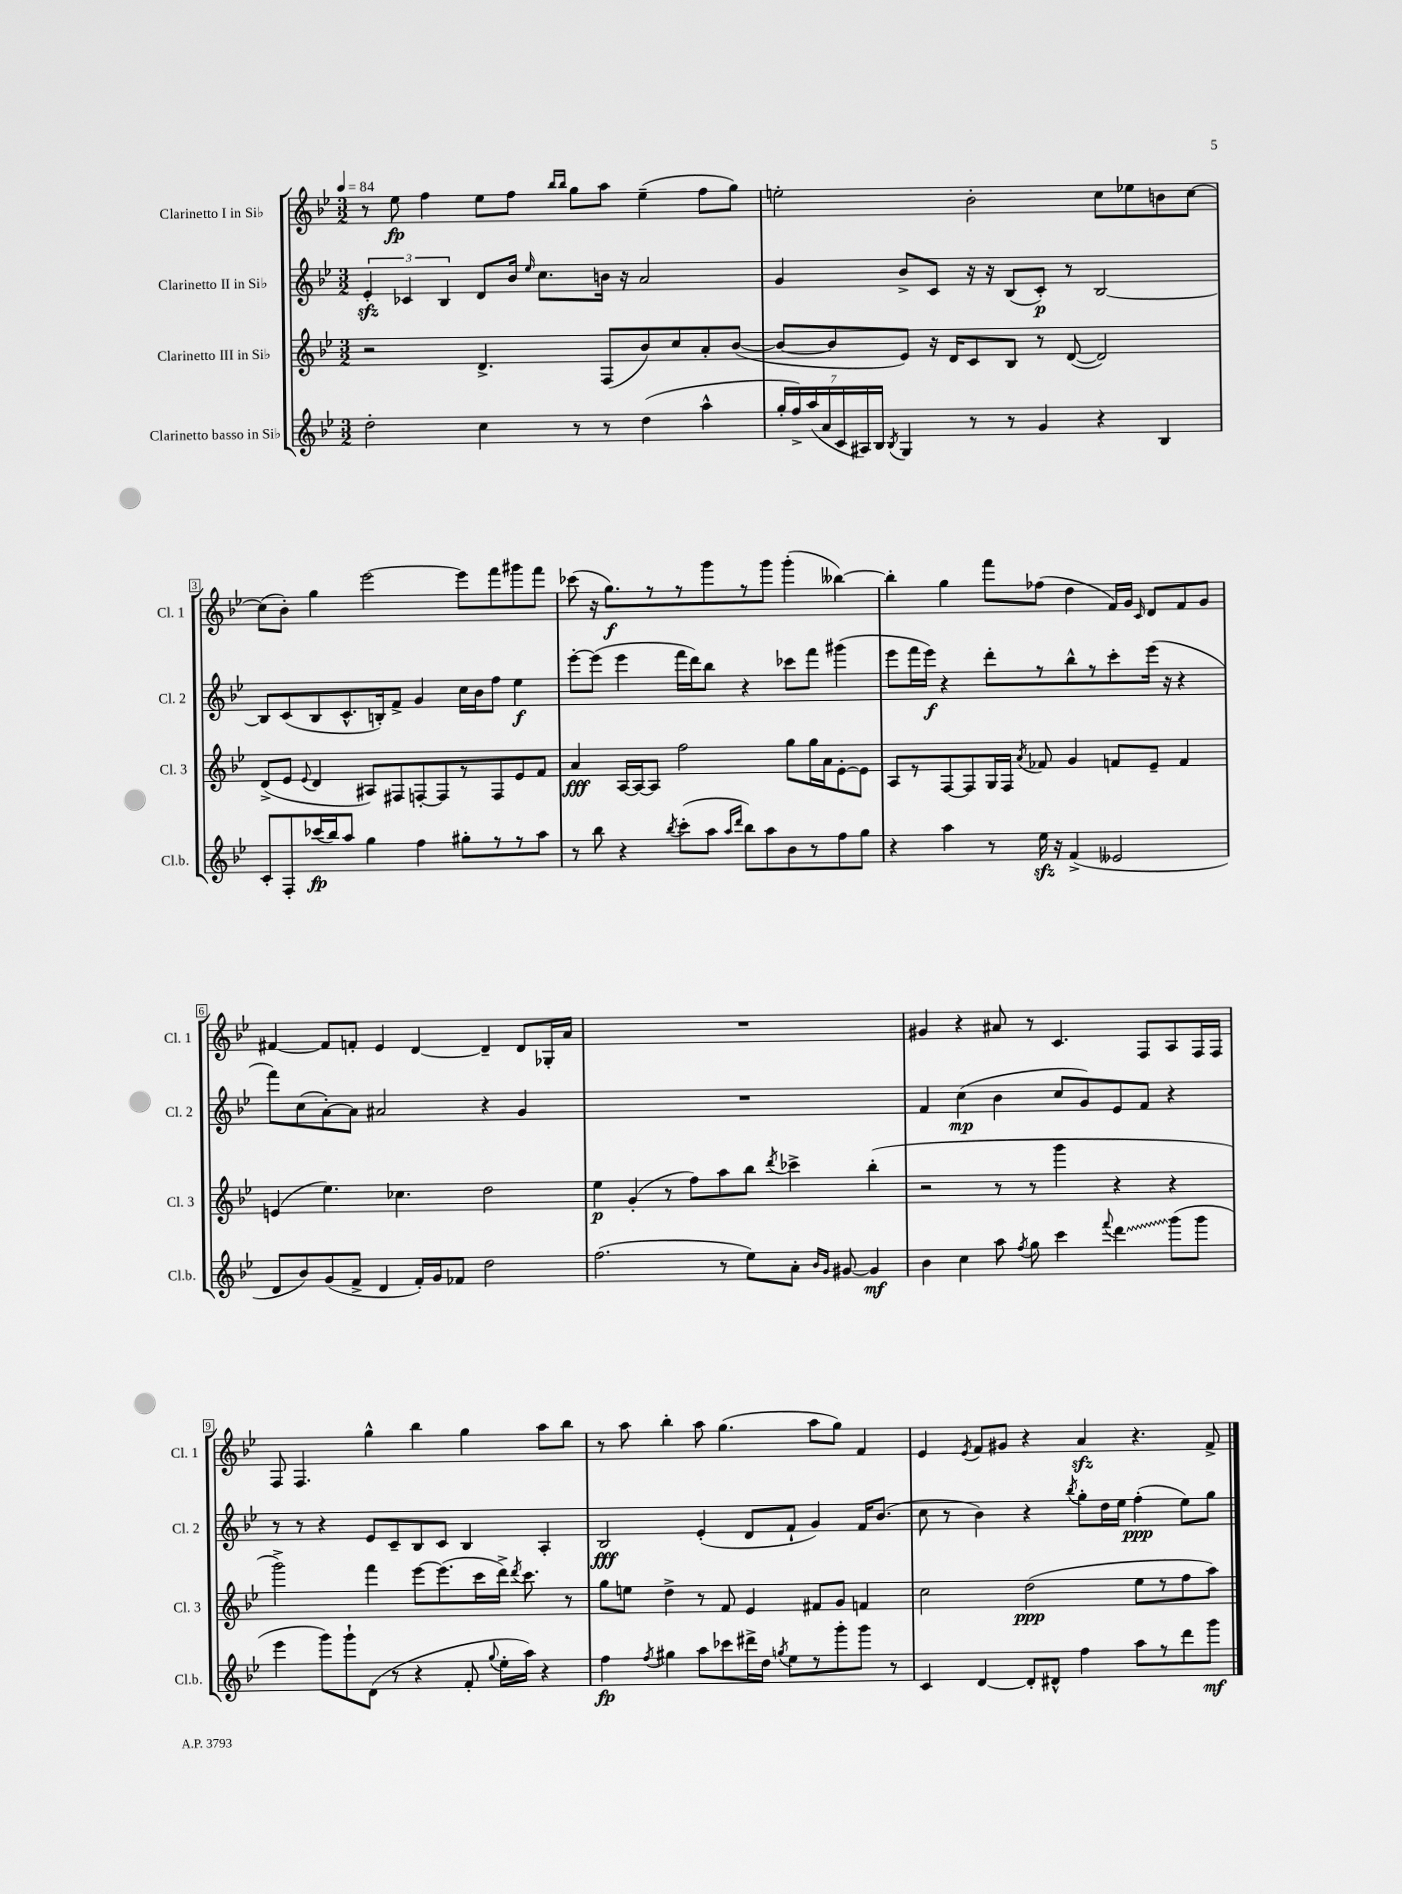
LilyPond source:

<<
\new StaffGroup <<
\new Staff = "s0" \with { instrumentName = "Clarinetto I in Sib" shortInstrumentName = "Cl. 1" } {
    \clef treble \key bes \major \numericTimeSignature \time 3/2 \tempo 4 = 84
    \autoBeamOff r8 ees''8\fp f''4 ees''8[ f''8] \grace { bes''16[ bes''16] } g''8[ a''8] ees''4--( f''8[ g''8]) |
    e''2-. bes'2-. c''8[ ees''8 b'8 c''8]~ |
    c''8[( bes'8]-.) g''4 ees'''2~ ees'''8[ f'''8 gis'''8 f'''8] |
    ces'''8( r16 g''8.[\f) r8 r8 g'''8 r8 g'''8] g'''4-.( beses''4~) |
    beses''4-. g''4 f'''8[ fes''8]( d''4 f'16[) g'16] \grace { c'16 } d'8[ f'8 g'8] |
    fis'4~ fis'8[ f'8]-. ees'4 d'4~ d'4-- d'8[ ges16-. a'16] |
    R1. |
    gis'4 r4 ais'8 r8 c'4. f8[ a8 f16 f16] |
    f8 f4. g''4-^ bes''4 g''4 a''8[ bes''8] |
    r8 a''8 bes''4-. a''8 g''4.( a''8[ g''8]) f'4 |
    ees'4 \acciaccatura { ees'8 } f'8[ gis'8] r4 a'4\sfz r4. f'8-> \bar "|." |
}
\new Staff = "s1" \with { instrumentName = "Clarinetto II in Sib" shortInstrumentName = "Cl. 2" } {
    \clef treble \key bes \major \numericTimeSignature \time 3/2
    \autoBeamOff \tuplet 3/2 { ees'4-.\sfz ces'4 bes4 } d'8[ bes'16] \grace { ees''16 } c''8.[ b'16] r16 a'2 |
    g'4 bes'8[-> c'8] r16 r16 bes8[( c'8]-.\p) r8 bes2~ |
    bes8[ c'8( bes8 c'8.-^ b16-.) f'8]-> g'4 c''16[ bes'16 f''8] ees''4\f |
    ees'''8[~-. ees'''8]( ees'''4 f'''16[ d'''16) bes''8] r4 ces'''8[ f'''8] gis'''4( |
    ees'''8[ f'''16 ees'''16]\f) r4 d'''8[-. r8 bes''8-^ r8 c'''8-. ees'''16]( r16 r4 |
    f'''8[) c''8( a'8~-.) a'8] ais'2 r4 g'4 |
    R1. |
    f'4 c''4\mp( bes'4 c''8[ g'8) ees'8 f'8] r4 |
    r8 r8 r4 ees'8[ c'8-- bes8 c'8] bes4 a4-. |
    bes2\fff ees'4-.( d'8[ f'8]-! g'4) f'16[ bes'8.]( |
    c''8 r8 bes'4) r4 \acciaccatura { bes''8 } g''8[-. d''16 ees''16] f''4-.\ppp( ees''8[) g''8] \bar "|." |
}
\new Staff = "s2" \with { instrumentName = "Clarinetto III in Sib" shortInstrumentName = "Cl. 3" } {
    \clef treble \key bes \major \numericTimeSignature \time 3/2
    \autoBeamOff r2 d'4.-> f8[( bes'8) c''8 a'8-. bes'8]~( |
    bes'8[~ bes'8 ees'8]) r16 d'16[ c'8 bes8] r8 d'8~( d'2) |
    d'8[->( ees'8] \appoggiatura { ees'8 } d'4 ais8[) fis8 f8~-. f8 r8 f8 ees'8 f'8] |
    a'4\fff a16[~ a16~ a8] f''2 g''8[ g''16 a'16 ees'8~-. ees'8] |
    a8[ r8 f8~ f8 g16 f16] \acciaccatura { a'8 } fes'8 g'4 f'8[ ees'8]-- f'4 |
    e'4( ees''4.) ces''4. d''2 |
    ees''4\p g'4-.( r8 f''8[) a''8 bes''8] \acciaccatura { d'''8 } ces'''4-> bes''4-.( |
    r2 r8 r8 g'''4 r4 r4 |
    g'''2->) f'''4 ees'''8[~ ees'''8.( c'''16 d'''16]->) \acciaccatura { d'''8 } c'''8. r8 |
    g''8[ e''8] d''4-> r8 f'8 ees'4 fis'8[ g'8] f'4 |
    c''2 d''2\ppp( ees''8[ r8 f''8 a''8]) \bar "|." |
}
\new Staff = "s3" \with { instrumentName = "Clarinetto basso in Sib" shortInstrumentName = "Cl.b." } {
    \clef treble \key bes \major \numericTimeSignature \time 3/2
    \autoBeamOff d''2-. c''4 r8 r8 d''4( a''4-^ |
    \tuplet 7/4 { g''16[-. f''16->) a''16( a'16 c'16 ais16) bes16] } \acciaccatura { bes8 } g4 r8 r8 g'4 r4 bes4 |
    c'8[-. f8-. ces'''16\fp( bes''16) a''8] g''4 f''4 gis''8[-. r8 r8 a''8] |
    r8 bes''8 r4 \acciaccatura { bes''8 } c'''8[-.( a''8] \grace { a''16[ d'''16] } bes''8[) a''8 bes'8 r8 f''8 g''8] |
    r4 a''4 r8 ees''16\sfz r16 f'4->( eeses'2 |
    d'8[ bes'8) g'8( f'8]-> d'4 f'16[-.) g'16 fes'8] d''2 |
    f''2.( r8 ees''8[) a'8]-. \grace { bes'16[ g'16] } gis'8~ gis'4\mf |
    bes'4 c''4 a''8 \acciaccatura { f''8 } g''8 c'''4 \appoggiatura { f'''8 } \once \override Glissando.style = #'zigzag d'''4\glissando g'''8[( g'''8] |
    ees'''4 g'''8[) g'''8-! d'8]( r8 r4 f'8-. \appoggiatura { g''8 } ees''16[-. a''16]) r4 |
    f''4\fp \acciaccatura { f''8 } gis''4 a''8[ ces'''8 dis'''16-> d''16] \acciaccatura { g''8 } ees''8[ r8 g'''8-. g'''8] r8 |
    c'4 d'4~ d'8[-. dis'8]-^ f''4 a''8[ r8 d'''8 g'''8]\mf \bar "|." |
}
>>
>>
\layout { \context { \Score \override BarNumber.stencil = #(make-stencil-boxer 0.1 0.3 ly:text-interface::print) } }
